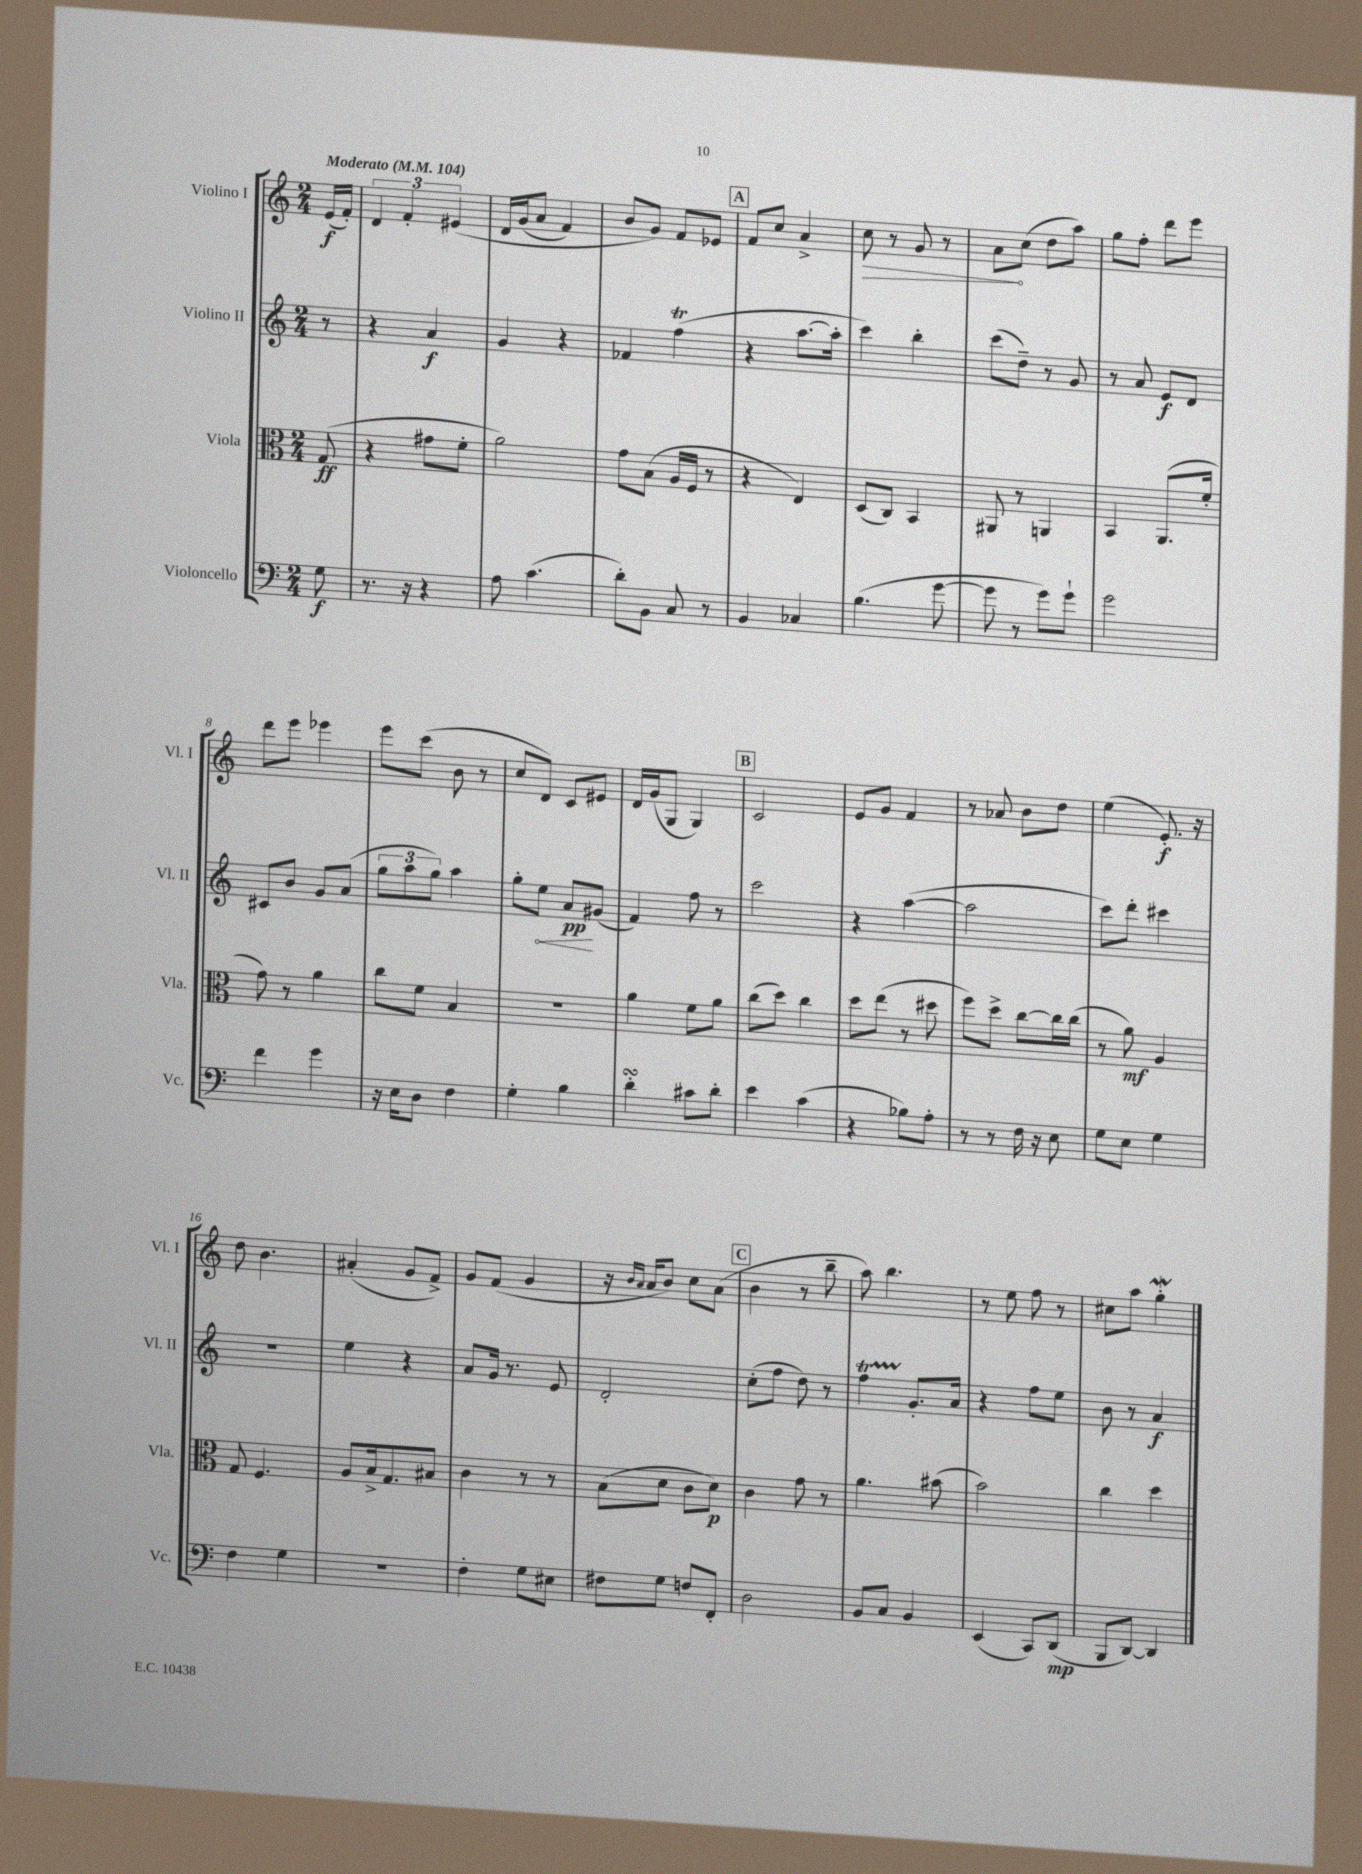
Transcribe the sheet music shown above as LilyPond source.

<<
\new StaffGroup <<
\new Staff = "s0" \with { instrumentName = "Violino I" shortInstrumentName = "Vl. I" } {
    \clef treble \key c \major \numericTimeSignature \time 2/4 \partial 8 \tempo "Moderato" 4 = 104
    e'16\f( f'16-.) |
    \tuplet 3/2 { d'4 f'4-. eis'4\( } |
    d'16 g'16( a'8 f'4) |
    b'8 g'8\) f'8 ees'8 |
    \mark \markup { \box "A" } f'8 c''8 a'4-> |
    \once \override Hairpin.circled-tip = ##t c''8\> r8 g'8 r8 |
    a'8\! c''8( d''8 a''8) |
    g''8 f''8-. d'''8 e'''8 |
    d'''8 e'''8 ees'''4 |
    e'''8 c'''8( b'8 r8 |
    c''8 d'8) c'8 eis'8 |
    d'16 g'16( g8 g4) |
    \mark \markup { \box "B" } c'2 |
    e'8 g'8 f'4 |
    r8 aes'8 b'8 d''8 |
    e''4( e'8.-.\f) r16 |
    d''8 b'4. |
    ais'4-.( g'8 f'8->) |
    g'8 f'8( g'4 |
    r16 \grace { b'16 a'16 } a'16 b'8) c''8 a'8( |
    \mark \markup { \box "C" } b'4 r8 b''8-- |
    a''8) b''4. |
    r8 e''8 f''8 r8 |
    cis''8 a''8 g''4-.\mordent \bar "|." |
}
\new Staff = "s1" \with { instrumentName = "Violino II" shortInstrumentName = "Vl. II" } {
    \clef treble \key c \major \numericTimeSignature \time 2/4 \partial 8
    r8 |
    r4 a'4\f |
    g'4 r4 |
    fes'4 f''4\trill( |
    \mark \markup { \box "A" } r4 a''8.~ a''16-. |
    c'''4) b''4-. |
    c'''8( d''8--) r8 g'8 |
    r8 a'8 e'8\f d'8 |
    cis'8 b'8 g'8 a'8( |
    \tuplet 3/2 { g''8 a''8 g''8) } a''4 |
    g''8-. \once \override Hairpin.circled-tip = ##t e''8\< a'8\pp\! gis'8( |
    f'4) f''8 r8 |
    \mark \markup { \box "B" } c'''2 |
    r4 a''4~( |
    a''2 |
    c'''8) d'''8-. cis'''4 |
    R2 |
    e''4 r4 |
    a'8 g'16 r8. e'8 |
    d'2-. |
    \mark \markup { \box "C" } c''8-.( f''8 d''8) r8 |
    f''4\startTrillSpan g'8.-.\stopTrillSpan a'16 |
    r4 f''8 e''8 |
    b'8 r8 a'4\f \bar "|." |
}
\new Staff = "s2" \with { instrumentName = "Viola" shortInstrumentName = "Vla." } {
    \clef alto \key c \major \numericTimeSignature \time 2/4 \partial 8
    g8\ff( |
    r4 gis'8 f'8-. |
    a'2) |
    g'8 b8( a16 f16 r8 |
    \mark \markup { \box "A" } r4 e4) |
    d8( c8) b,4 |
    ais,8 r8 a,4 |
    b,4 a,8.( f'16-. |
    g'8) r8 a'4 |
    c''8 f'8 b4 |
    R2 |
    a'4 f'8 a'8 |
    \mark \markup { \box "B" } c''8( d''8) c''4 |
    d''8 e''8( r8 dis''8 |
    f''8) d''8-> c''8~ c''16 c''16( |
    r8 a'8\mf) a4 |
    g8 f4. |
    a8 b16-> g8. bis8 |
    c'4 r8 r8 |
    b8( d'8 c'8 d'8\p) |
    \mark \markup { \box "C" } c'4 g'8 r8 |
    a'4. bis'8( |
    b'2) |
    c''4 d''4 \bar "|." |
}
\new Staff = "s3" \with { instrumentName = "Violoncello" shortInstrumentName = "Vc." } {
    \clef bass \key c \major \numericTimeSignature \time 2/4 \partial 8
    g8\f |
    r8. r16 r4 |
    a8 c'4.( |
    d'8-.) b,8 c8 r8 |
    \mark \markup { \box "A" } b,4 ces4 |
    b4.( g'8~ |
    g'8 r8 g'8) g'8-! |
    g'2 |
    f'4 g'4 |
    r16 e16 d8 f4 |
    g4-. b4 |
    d'4-.\turn cis'8 d'8-. |
    \mark \markup { \box "B" } e'4 c'4( |
    r4 bes8) a8-. |
    r8 r8 f16 r16 e8 |
    g8 e8 g4 |
    f4 g4 |
    r2 |
    f4-. g8 eis8 |
    fis8 g8 f8 f,8-. |
    \mark \markup { \box "C" } d2 |
    b,8 c8 b,4 |
    e,4( c,8) d,8\mp( |
    b,,8 d,8~) d,4 \bar "|." |
}
>>
>>
